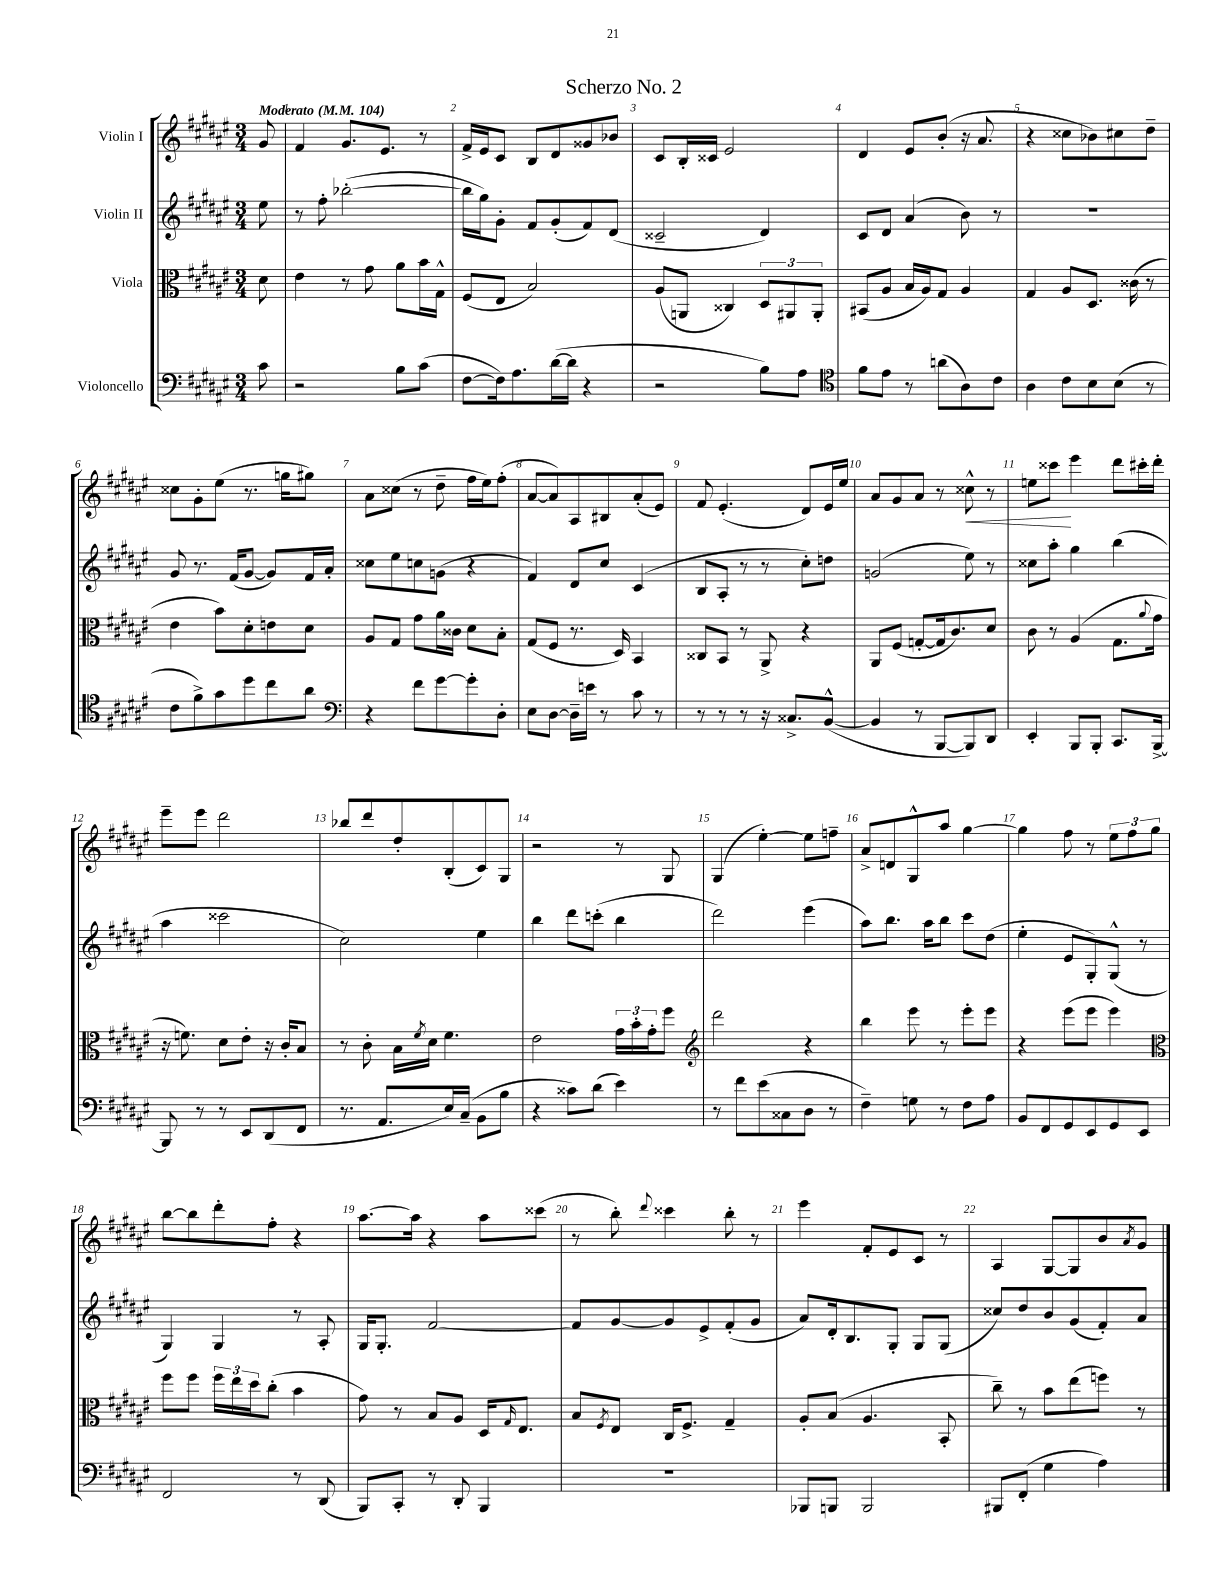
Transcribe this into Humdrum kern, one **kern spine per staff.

**kern	**kern	**kern	**kern
*staff4	*staff3	*staff2	*staff1
*clefF4	*clefC3	*clefG2	*clefG2
*k[f#c#g#d#a#e#]	*k[f#c#g#d#a#e#]	*k[f#c#g#d#a#e#]	*k[f#c#g#d#a#e#]
*M3/4	*M3/4	*M3/4	*M3/4
*MM104	*MM104	*MM104	*MM104
8c#	8d#	8ee#	8g#
=	=	=	=
2r	4e#	8r	4f#
.	.	8ff#'	.
.	8r	([2bb-'	8.g#
.	8g#	.	.
.	.	.	8.e#
8B	8a#	.	.
(8c#	16b	.	8r
.	16G#^^	.	.
=	=	=	=
[8F#	(8F#	16bb-]	16f#^
.	.	16gg#)	16e#
16F#])	8E#	8g#'	8c#
8.A#	.	.	.
.	2B)	8f#	8B
([16d#	.	(8g#'	8d#
16d#]	.	.	.
4r	.	8f#)	8g##
.	.	(8d#	8b-
=	=	=	=
2r	(8A#	2c##~	8c#
.	8AA	.	16B'
.	.	.	16c##
.	4C##)	.	2e#
8B)	12D#	4d#)	.
.	12AA#	.	.
8A#	.	.	.
.	12AA#'	.	.
=	=	=	=
*clefC4	*	*	*
8f#	(8BB#	8c#	4d#
8e#	8A#	8d#	.
8r	16B	(4a#	8e#
.	16A#)	.	.
(8a	8G#	.	(8b'
8A#)	4A#	8b)	16r
.	.	.	8.a#
8c#	.	8r	.
=	=	=	=
4A#	4G#	2.r	4r
8c#	8A#	.	8cc##
8B	8.D#	.	8b-)
(8B	.	.	8cc#
.	(16c##	.	.
8r	8r	.	8dd#~
=	=	=	=
8c#	4e#	8g#	8cc##
8f#^)	.	8.r	8g#'
8g#	8b)	.	(8ee#
.	.	(16f#	.
8dd#	8d#'	[8g#	8.r
8cc#	8e	8g#])	.
.	.	.	16gg
8a#	8d#	16f#	8gg#)
.	.	16a#'	.
=	=	=	=
*clefF4	*	*	*
4r	8A#	8cc##	8a#
.	8G#	8ee#	(8cc##
8f#	8g#	8cc	8r
[8g#	16a#	(8g	8dd#~
.	16c##	.	.
8g#']	8d#	4r	16ff#
.	.	.	16ee#)
8D#'	8B'	.	(8ff#'
=	=	=	=
8E#	(8G#	4f#)	[8a#
[8D#	8F#	.	8a#])
16D#~]	8.r	8d#	8A#
16e	.	.	.
8r	.	8cc#	8B#
.	16D#)	.	.
8c#	4BB	(4c#	(8a#'
8r	.	.	8e#)
=	=	=	=
8r	8C##	8B	8f#
8r	8BB	8A#'	(4.e#'
8r	8r	8r	.
16r	8AA#^	8r	.
8.C##^	.	.	.
.	4r	8cc#')	8d#)
([8BB^^	.	8dd	16e#
.	.	.	16ee#
=	=	=	=
4BB]	8AA#	(2g	8a#
.	(8F#	.	8g#
8r	[8G'	.	8a#
[8BBB	16G]	.	8r
.	8.c#)	.	.
8BBB])	.	8ee#)	8cc##^^
8DD#	8d#	8r	8r
=	=	=	=
4EE#'	8c#	8cc##	8ee
.	8r	8aa#'	8ccc##
8BBB	(4A#	4gg#	4eee#
8BBB'	.	.	.
8.CC#	8.G#	(4bb	8ddd#
.	.	.	16ccc#'
.	8qqa#	.	.
[16BBB^	16g#	.	16ddd#'
=	=	=	=
8BBB]	16r	4aa#	8eee#~
.	8.f)	.	.
8r	.	.	8eee#
8r	8d#	2ccc##	2ddd#
8EE#	8e#'	.	.
(8DD#	16r	.	.
.	16c#'	.	.
8FF#	8B	.	.
=	=	=	=
8.r	8r	2cc#)	8bb-
.	8c#'	.	8ddd#
8.AA#	.	.	.
.	16B	.	8dd#'
.	8qf#	.	.
.	16d#	.	.
16E#)	4.f#	.	(8B'
(16C#~	.	.	.
8BB	.	4ee#	8c#)
8B	.	.	8G#
=	=	=	=
4r	2e#	4bb	2r
8c##)	.	8ddd#	.
(8d#	.	(8ccc'	.
4e#)	24g#	4bb	8r
.	24b'	.	.
.	24g#'	.	.
.	8ff#	.	8G#
=	=	=	=
*	*clefG2	*	*
8r	2ddd#	2ddd#)	(4G#
8f#	.	.	.
(8e#	.	.	[4ee#')
8C##	.	.	.
8D#	4r	(4eee#	8ee#]
8r	.	.	8ff~
=	=	=	=
4F#~)	4bb	8aa#)	8a#^
.	.	8.bb	8d
8G	8eee#	.	8G#^^
.	.	16aa#	.
8r	8r	8bb	8aa#
8F#	8eee#'	8ccc#	[4gg#
8A#	8eee#	(8dd#	.
=	=	=	=
8BB	4r	4ee#'	4gg#]
8FF#	.	.	.
8GG#	(8eee#	8e#	8ff#
8EE#	8eee#	8G#')	8r
8GG#	4eee#)	(8G#^^	12ee#
.	.	.	12ff#
8EE#	.	8r	.
.	.	.	12gg#
=	=	=	=
*	*clefC3	*	*
2FF#	8ff#	4G#)	[8bb
.	8ff#	.	8bb]
.	24ff#	4G#	8ddd#'
.	24ee#	.	.
.	24dd#	.	.
.	(8cc#'	.	8ff#'
8r	4b	8r	4r
(8DD#	.	8A#'	.
=	=	=	=
8BBB)	8g#)	16G#	[8.aa#
.	.	8.G#'	.
8CC#'	8r	.	.
.	.	.	16aa#]
8r	8B	[2f#	4r
8DD#'	8A#	.	.
4BBB	16D#	.	8aa#
.	16qqG#	.	.
.	8.E#	.	.
.	.	.	(8ccc##
=	=	=	=
2.r	8B	8f#]	8r
.	8qF#	.	.
.	8E#	[8g#	8bb')
.	.	.	8qqddd#
.	16C#	8g#]	4ccc##
.	8.F#^	.	.
.	.	8e#^	.
.	4G#~	(8f#'	8bb'
.	.	8g#	8r
=	=	=	=
8BBB-	8A#'	8a#)	4eee#
8BBB	(8B	16d#'	.
.	.	8.B	.
2BBB	4.A#	.	8f#'
.	.	8G#'	8e#
.	.	8G#	8c#
.	8BB'	(8G#	8r
=	=	=	=
8BBB#	8cc#~)	8cc##)	4A#
(8FF#'	8r	8dd#	.
4G#	8b	8b	[8G#
.	(8ee#	(8g#	8G#]
4A#)	8ff)	8f#')	8b
.	.	.	8qa#
.	8r	8a#	8g#
==	==	==	==
*-	*-	*-	*-
